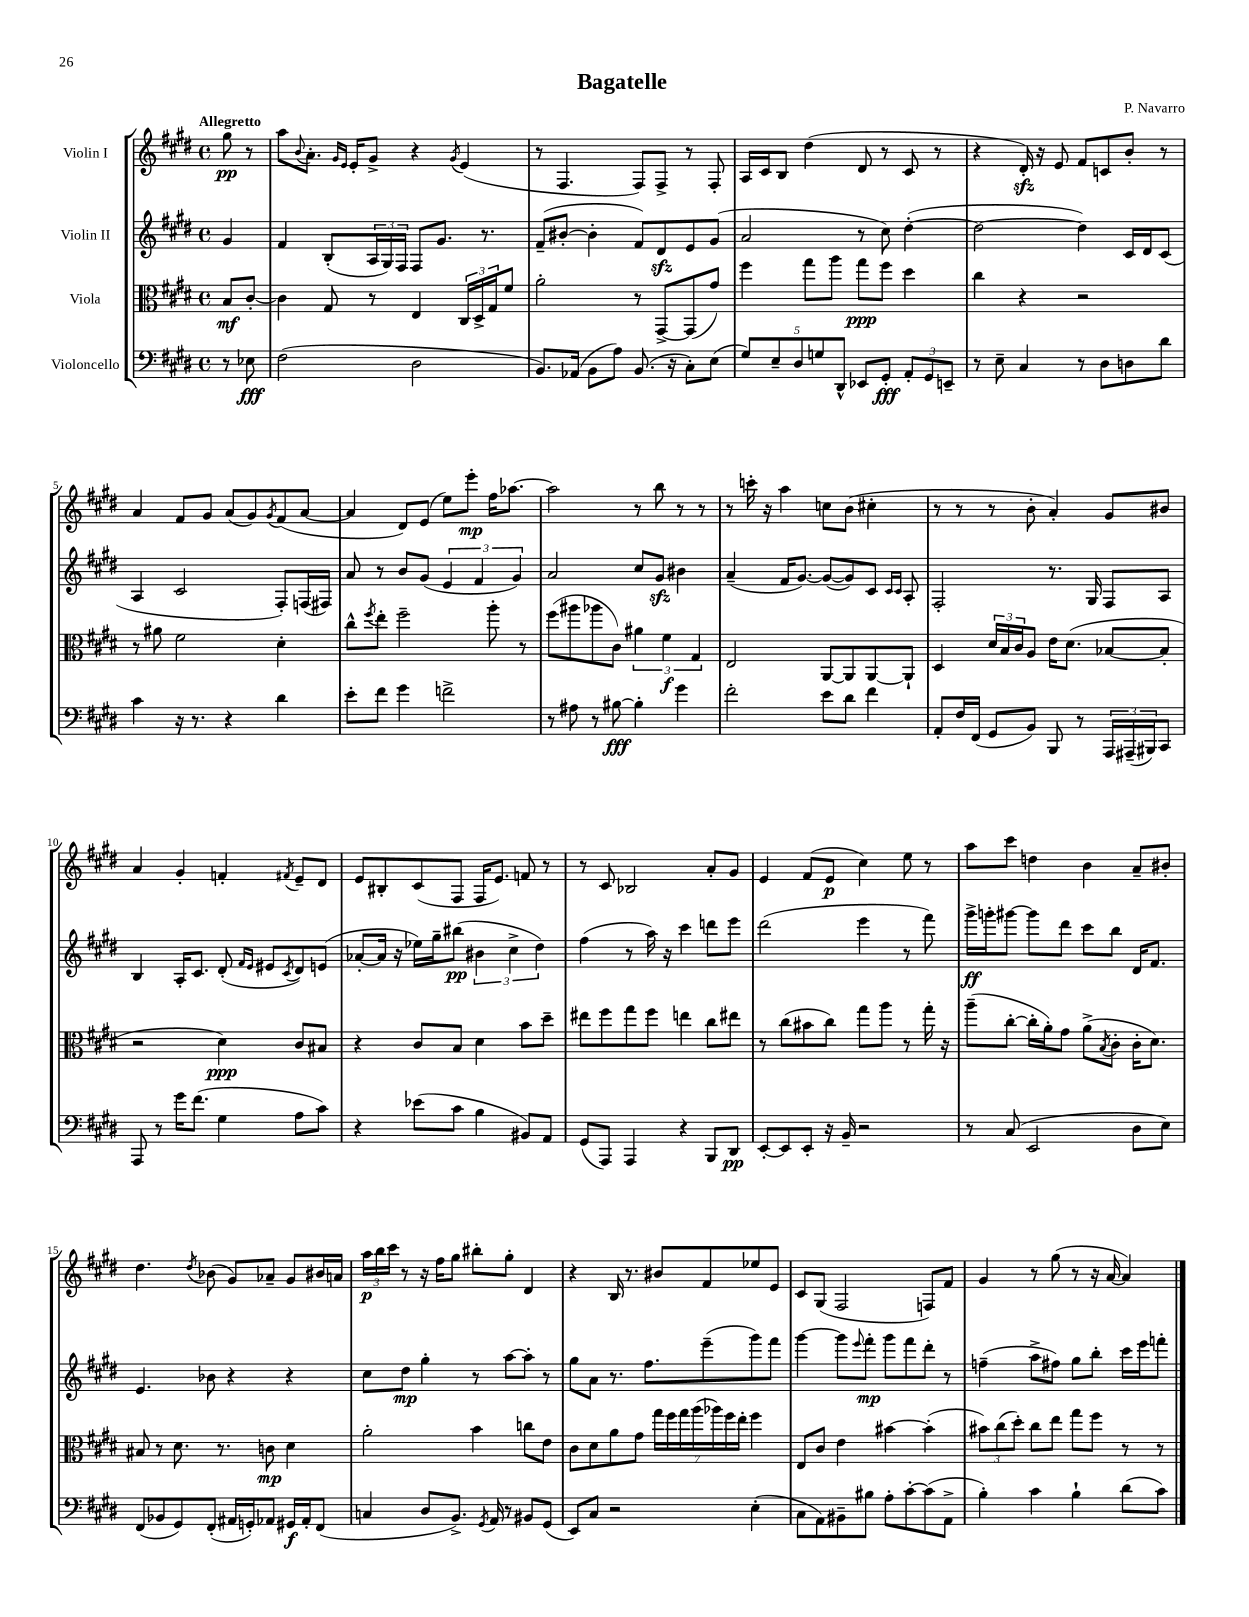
\header { title = "Bagatelle" composer = "P. Navarro" }
<<
\new StaffGroup <<
\new Staff = "s0" \with { instrumentName = "Violin I" } {
    \clef treble \key e \major \defaultTimeSignature \time 4/4 \partial 4 \tempo "Allegretto"
    gis''8\pp r8 |
    a''8 \appoggiatura { b'8 } a'8.-. \grace { gis'16 e'16 } e'16-. gis'8-> r4 \acciaccatura { gis'8 } e'4( |
    r8 fis4. fis8) fis8-> r8 fis8-. |
    a16 cis'16 b8 dis''4( dis'8 r8 cis'8 r8 |
    r4 dis'16-.\sfz) r16 e'8 fis'8 c'8 b'8-. r8 |
    a'4 fis'8 gis'8 a'8( gis'8) \acciaccatura { gis'8 } fis'8( a'8~ |
    a'4 dis'8) e'8( e''8) e'''8-.\mp fis''16 aes''8.~ |
    aes''2 r8 b''8 r8 r8 |
    r8 c'''16-. r16 a''4 c''8 b'8( cis''4-. |
    r8 r8 r8 b'8-. a'4-.) gis'8 bis'8 |
    a'4 gis'4-. f'4-. \acciaccatura { fis'8 } e'8-- dis'8 |
    e'8 bis8-. cis'8( fis8 fis16 e'8.) f'8 r8 |
    r8 cis'8 bes2 a'8-. gis'8 |
    e'4 fis'8( e'8\p cis''4) e''8 r8 |
    a''8 cis'''8 d''4 b'4 a'8-- bis'8-. |
    dis''4. \acciaccatura { dis''8 } bes'8( gis'8) aes'8-- gis'8 bis'16 a'16 |
    \tuplet 3/2 { a''16\p b''16 cis'''16 } r8 r16 fis''16 gis''8 bis''8-. gis''8-. dis'4 |
    r4 b16 r8. bis'8 fis'8 ees''8 e'8 |
    cis'8 gis8( fis2 f8) fis'8 |
    gis'4 r8 gis''8( r8 r16 a'16~ a'4) \bar "|." |
}
\new Staff = "s1" \with { instrumentName = "Violin II" } {
    \clef treble \key e \major \defaultTimeSignature \time 4/4 \partial 4
    gis'4 |
    fis'4 b8-.( \tuplet 3/2 { a16 gis16) fis16 } fis8 gis'8. r8. |
    fis'8--( bis'8~-. bis'4-. fis'8) dis'8\sfz e'8 gis'8( |
    a'2 r8 cis''8) dis''4~-.( |
    dis''2~ dis''4) cis'16 dis'16 cis'8( |
    a4 cis'2 fis8-.) f16( fis16) |
    a'8 r8 b'8 gis'8( \tuplet 3/2 { e'4 fis'4 gis'4) } |
    a'2 cis''8 gis'8\sfz bis'4 |
    a'4--( fis'16 gis'8.~) gis'8~( gis'8) cis'8 \grace { cis'16 cis'16 } a8-. |
    fis2-. r8. gis16 fis8 a8 |
    b4 a16-. cis'8. dis'8-.( \grace { fis'16 e'16 } eis'8 \acciaccatura { cis'8 } dis'8) e'8( |
    aes'8~-. aes'16 r16 ees''16) gis''16-- bis''8\pp( \tuplet 3/2 { bis'4 cis''4-> dis''4) } |
    fis''4( r8 a''16) r16 cis'''4 d'''8 e'''8 |
    dis'''2( e'''4 r8 fis'''8) |
    gis'''16->\ff g'''16-. gis'''8~ gis'''8 dis'''8 cis'''8 b''8 dis'16 fis'8. |
    e'4. bes'8 r4 r4 |
    cis''8 dis''8\mp gis''4-. r8 a''8~ a''8-. r8 |
    gis''8 a'8 r8. fis''8. e'''8--( gis'''8) fis'''8 |
    gis'''4~ gis'''8 \appoggiatura { e'''8 } fis'''8-.\mp gis'''8 fis'''8 dis'''8-. r8 |
    f''4--( a''8-> fis''8) gis''8 b''8-. cis'''16 e'''16 f'''8-. \bar "|." |
}
\new Staff = "s2" \with { instrumentName = "Viola" } {
    \clef alto \key e \major \defaultTimeSignature \time 4/4 \partial 4
    b8\mf cis'8~-. |
    cis'4 gis8 r8 e4 \tuplet 3/2 { cis16 dis16-> gis16 } fis'8 |
    a'2-. r8 gis,8~-> gis,8( gis'8) |
    fis''4 gis''8 a''8 gis''8\ppp fis''8 dis''4 |
    cis''4 r4 r2 |
    r8 ais'8 fis'2 dis'4-. |
    cis''8-^ \acciaccatura { fis''8 } e''8-. fis''2-- a''8-. r8 |
    fis''8( ais''8 aes''8 cis'8) \tuplet 3/2 { ais'4 fis'4\f gis4 } |
    e2 a,8~ a,8 a,8~ a,8-! |
    dis4 \tuplet 3/2 { dis'16 b16 cis'16 } a8 e'16 dis'8.( bes8~ bes8-. |
    r2 dis'4\ppp) cis'8 bis8 |
    r4 cis'8 b8 dis'4 b'8 dis''8-- |
    eis''8 fis''8 gis''8 fis''8 e''4 cis''8 eis''8 |
    r8 cis''8( bis'8 cis''8) gis''8 a''8 r8 gis''16-. r16 |
    a''8--( cis''8~-. cis''16-. a'16-.) gis'8 a'8->( \acciaccatura { b8 } cis'8-. cis'16-. dis'8.) |
    bis8 r8 dis'8. r8. c'8\mp dis'4 |
    a'2-. b'4 c''8 e'8 |
    cis'8 dis'8 a'8 gis'8 \tuplet 7/4 { gis''16 fis''16 gis''16 a''16( aes''16) fis''16 e''16-. } fis''4 |
    e8 cis'8 e'4 bis'4~ bis'4-.( |
    \tuplet 3/2 { bis'8) cis''8( dis''8-.) } cis''8 e''8 gis''8 fis''8 r8 r8 \bar "|." |
}
\new Staff = "s3" \with { instrumentName = "Violoncello" } {
    \clef bass \key e \major \defaultTimeSignature \time 4/4 \partial 4
    r8 ees8\fff |
    fis2( dis2 |
    b,8.) aes,16( b,8 a8) b,8.( r16 cis8-.) e8( |
    \tuplet 5/4 { gis8) e8-- dis8 g8 dis,8-^ } ees,8 gis,8-.\fff \tuplet 3/2 { a,8-. gis,8 e,8-- } |
    r8 e8-- cis4 r8 dis8 d8 dis'8 |
    cis'4 r16 r8. r4 dis'4 |
    e'8-. fis'8 gis'4 f'2-> |
    r8 ais8 r8 bis8~\fff bis4-. gis'4 |
    fis'2-. e'8 dis'8 fis'4 |
    a,8-. fis16 fis,16( gis,8 b,8) b,,8 r8 \tuplet 3/2 { a,,16 ais,,16--( bis,,16) } cis,8 |
    a,,8 r8 gis'16 fis'8.( gis4 a8 cis'8) |
    r4 ees'8( cis'8 b4 bis,8) a,8 |
    gis,8( a,,8) a,,4 r4 b,,8 dis,8\pp |
    e,8~-. e,8 e,8-. r16 b,16-- r2 |
    r8 cis8( e,2 dis8 e8) |
    fis,8( bes,8 gis,8) fis,8-.( ais,16 g,16-.) aes,8 gis,16\f aes,16-. fis,8( |
    c4 dis8 b,8.->) \acciaccatura { gis,8 } a,16 r8 bis,8 gis,8( |
    e,8) cis8 r2 e4-.( |
    cis8 a,8) bis,8-- bis8 a8-. cis'8~-. cis'8( a,8-> |
    b4-.) cis'4 b4-! dis'8( cis'8) \bar "|." |
}
>>
>>
